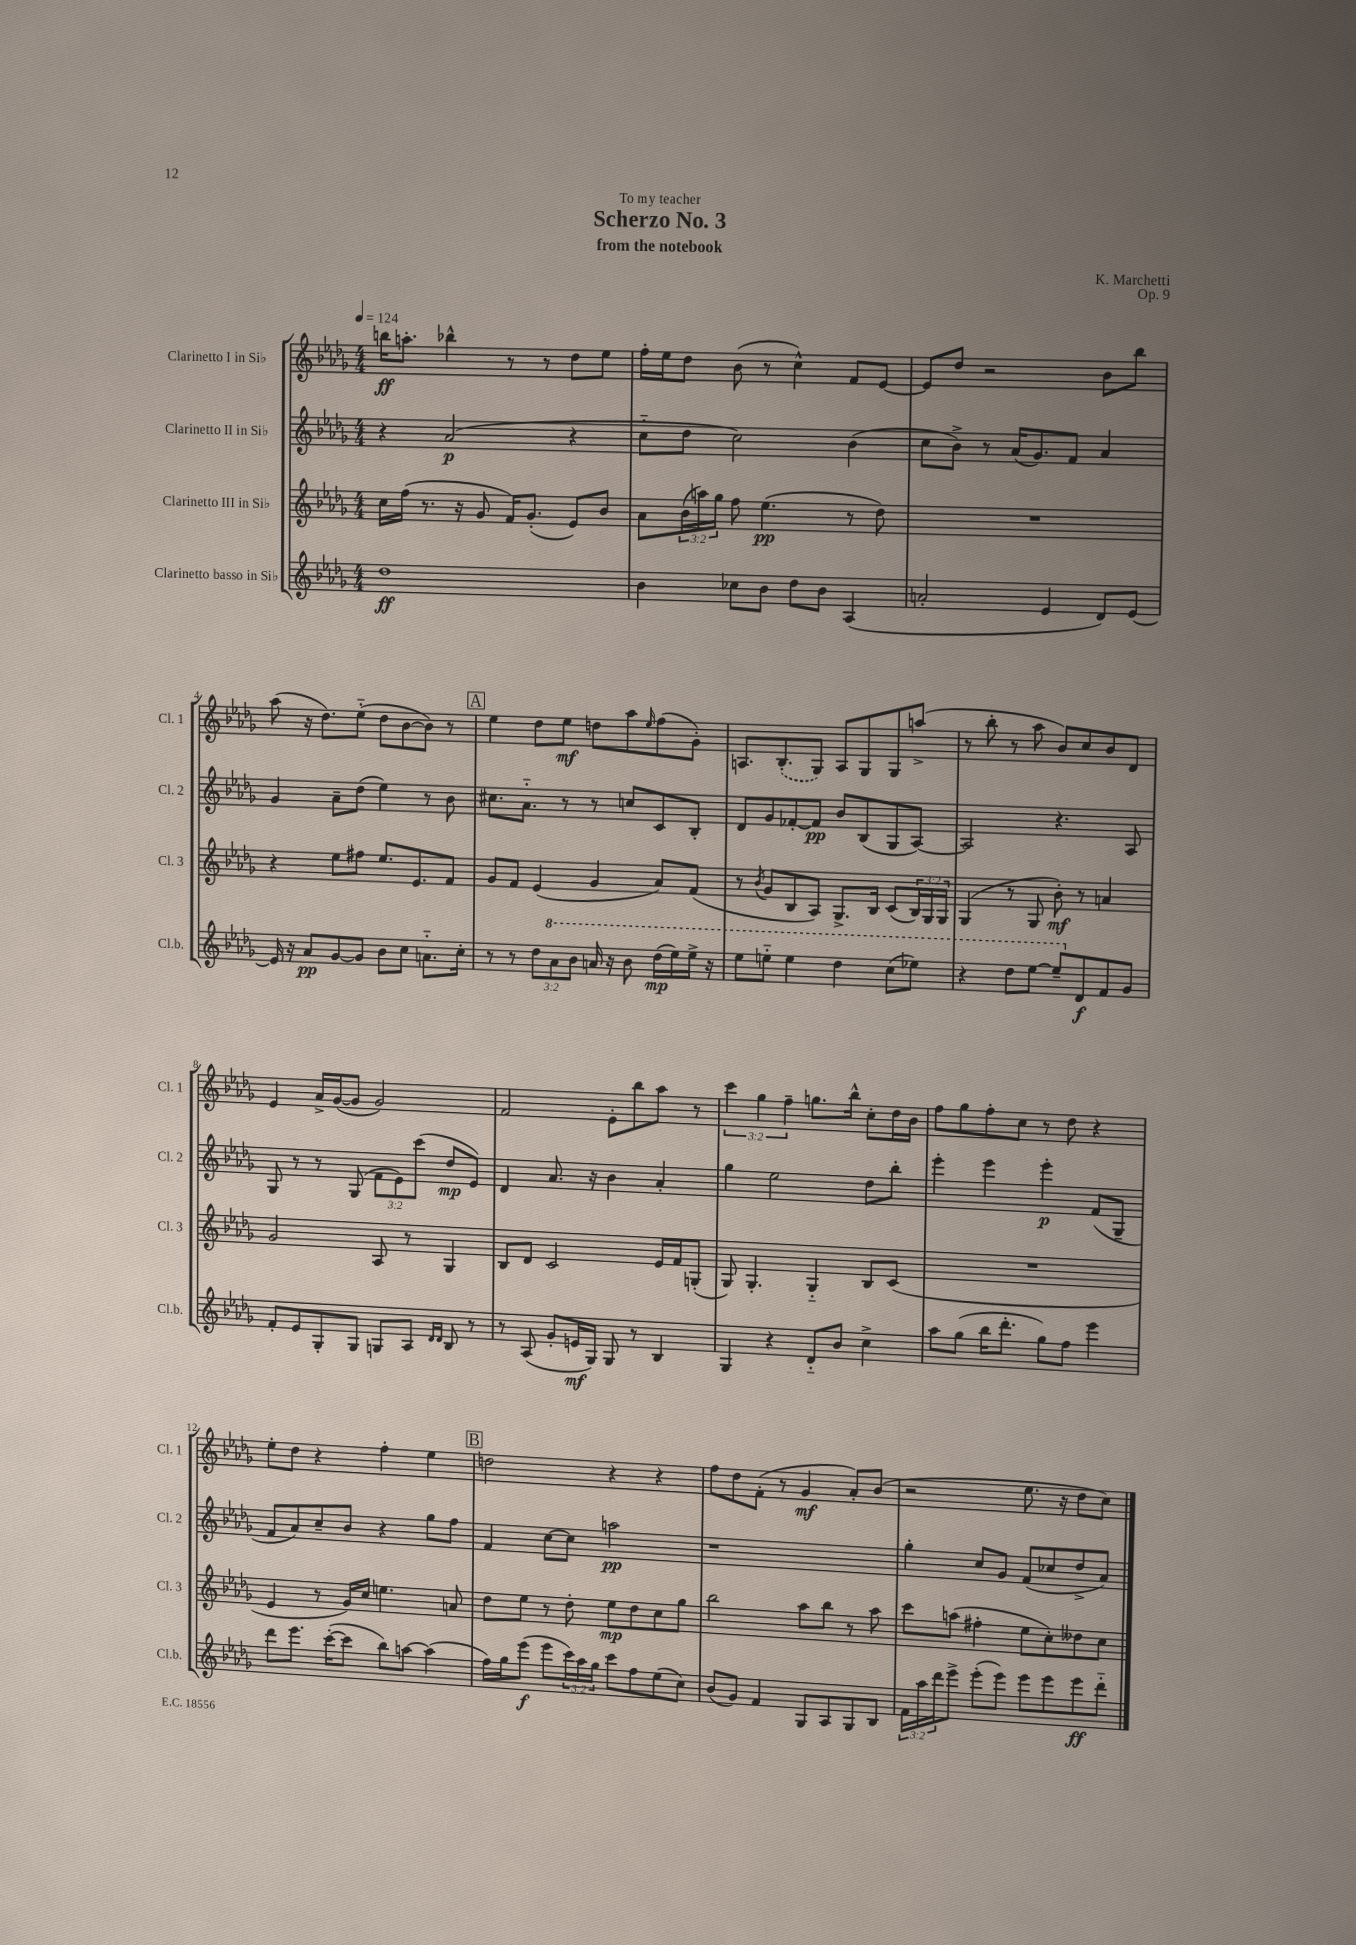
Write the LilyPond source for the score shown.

\header { title = "Scherzo No. 3" composer = "K. Marchetti" subtitle = "from the notebook" dedication = "To my teacher" opus = "Op. 9" }
<<
\new StaffGroup <<
\new Staff = "s0" \with { instrumentName = "Clarinetto I in Sib" shortInstrumentName = "Cl. 1" } {
    \clef treble \key des \major \numericTimeSignature \time 4/4 \override Staff.TupletNumber.text = #tuplet-number::calc-fraction-text \tempo 4 = 124
    b''16\ff a''8.-. bes''4-^ r8 r8 des''8 ees''8 |
    f''16-. ees''16 des''8 bes'8( r8 c''4-^) f'8 ees'8~ |
    ees'8 des''8 r2 bes'8 bes''8 |
    aes''8( r16 des''8.) ees''8-_( des''8 bes'8~ bes'8) r8 |
    \mark \markup { \box "A" } ees''4 des''8 ees''8\mf d''8 aes''8 \grace { ees''16 } f''8( ges'8-.) |
    a8. \once \slurDashed bes8.-.( ges8) a8 ges8 ges8 a''8->( |
    r8 bes''8-. r8 aes''8 bes'8) c''8 bes'8 des'8 |
    ees'4 aes'16-> ges'16~( ges'8 ges'2) |
    f'2 ees'8-. bes''8 aes''8 r8 |
    \tuplet 3/2 { c'''4 ges''4 f''4-- } g''8. bes''16-^ c''8-. des''16 bes'16 |
    f''8 ges''8 f''8-. c''8 r8 des''8 r4 |
    ees''8-. des''8 r4 f''4-. ees''4 |
    \mark \markup { \box "B" } d''2 r4 r4 |
    f''8 des''8 f'8-.( r8 ges'4\mf aes'8-.) bes'8( |
    r2 ees''8. r16 des''8 c''8) \bar "|." |
}
\new Staff = "s1" \with { instrumentName = "Clarinetto II in Sib" shortInstrumentName = "Cl. 2" } {
    \clef treble \key des \major \numericTimeSignature \time 4/4 \override Staff.TupletNumber.text = #tuplet-number::calc-fraction-text
    r4 aes'2\p( r4 |
    c''8-_ des''8 c''2) bes'4( |
    c''8 bes'8->) r8 aes'16( ges'8.) f'8 aes'4 |
    ges'4 aes'8-- des''8( ees''4) r8 bes'8 |
    \mark \markup { \box "A" } cis''8. aes'8.-_ r8 r8 c''8 c'8 bes8-. |
    des'8 ges'8 fes'8~-. fes'8\pp bes'8 bes8( ges8 aes8~) |
    aes2 r4. aes8 |
    ges8 r8 r8 ges8( \tuplet 3/2 { f'8 ees'8) c'''8( } des''8\mp ees'8) |
    des'4 aes'8. r16 bes'4 aes'4-. |
    ges''4 ees''2 des''8 bes''8-. |
    ees'''4-. ees'''4 ees'''4-.\p f'8( ges8-- |
    f'8 aes'8) c''8-- bes'8 r4 ges''8 f''8 |
    \mark \markup { \box "B" } f'4 c''8~ c''8 a''2\pp |
    r1 |
    ges''4-. c''8 ges'8 f'8( ces''8 des''8-> aes'8) \bar "|." |
}
\new Staff = "s2" \with { instrumentName = "Clarinetto III in Sib" shortInstrumentName = "Cl. 3" } {
    \clef treble \key des \major \numericTimeSignature \time 4/4 \override Staff.TupletNumber.text = #tuplet-number::calc-fraction-text
    c''16 f''16( r8. r16 ges'8 f'16) ges'8.-.( ees'8) bes'8 |
    aes'8 \tuplet 3/2 { bes'16( a''16) ges''16 } f''8 ees''4.\pp( r8 des''8) |
    R1 |
    r4 ees''8 fis''8 ees''8. ees'8. f'8 |
    \mark \markup { \box "A" } ges'8 f'8 ees'4( ges'4 aes'8) f'8( |
    r8 \acciaccatura { bes'8 } ges'8 bes8 aes8) ges8.-> bes16 c'8( \tuplet 3/2 { bes16) ges16 ges16 } |
    ges4( r8 ges8 bes'8-.\mf) r8 a'4 |
    ges'2 aes8 r8 ges4 |
    bes8 des'8 c'2 ees'16 f'16 g8-.( |
    ges8) ges4.-. ges4-_ bes8 c'8( |
    R1 |
    ees'4 r8 ges'16) c''16 e''4. a'8 |
    \mark \markup { \box "B" } des''8 ees''8 r8 des''8-. ees''8\mp des''8 c''8 ges''8 |
    bes''2 aes''8 bes''8 r8 aes''8 |
    c'''8 a''8( fis''4-. ees''8 c''8-.) deses''8 c''8 \bar "|." |
}
\new Staff = "s3" \with { instrumentName = "Clarinetto basso in Sib" shortInstrumentName = "Cl.b." } {
    \clef treble \key des \major \numericTimeSignature \time 4/4 \override Staff.TupletNumber.text = #tuplet-number::calc-fraction-text
    des''1\ff |
    bes'4 ces''8 bes'8 des''8 bes'8 aes4( |
    a'2-. ees'4 des'8) ees'8~ |
    ees'16 r16 aes'8\pp ges'8~ ges'8 bes'8 c''8 a'8.-_ c''16-. |
    \mark \markup { \box "A" } r8 r8 \tuplet 3/2 { des''8 \ottava #1 aes''8 bes''8 } a''16 r16 bes''8 des'''16\mp( ees'''16) ees'''16-> r16 |
    ees'''8 e'''8-_ e'''4 des'''4 c'''8( ees'''8) |
    r4 des'''8 ees'''8~ ees'''8-- \ottava #0 des'8\f f'8 ges'8 |
    f'8-. ees'8 ges8-. ges8 g8 aes8 \grace { des'16 des'16 } bes8 r8 |
    r8 aes8( ges'8-. e'16\mf ges16) ges8 r8 bes4 |
    ges4 r4 des'8-_ bes'8 c''4-> |
    aes''8 ges''8( bes''16 des'''8.-. ges''8) f''8 ees'''4 |
    des'''8 ees'''8. c'''16~-.( c'''8 bes''8) a''8~ a''4( |
    \mark \markup { \box "B" } f''16) ges''16 ees'''8\f( ees'''8 \tuplet 3/2 { c'''16) aes''16 ges''16 } c'''8 f''8 ees''8( c''8) |
    bes'8( ges'8) f'4 ges8 aes8 ges8 bes8 |
    \tuplet 3/2 { f'16 aes''16 des'''16 } ees'''8-> ees'''8-.( ees'''8) ees'''8 ees'''8 ees'''8\ff des'''8-_ \bar "|." |
}
>>
>>
